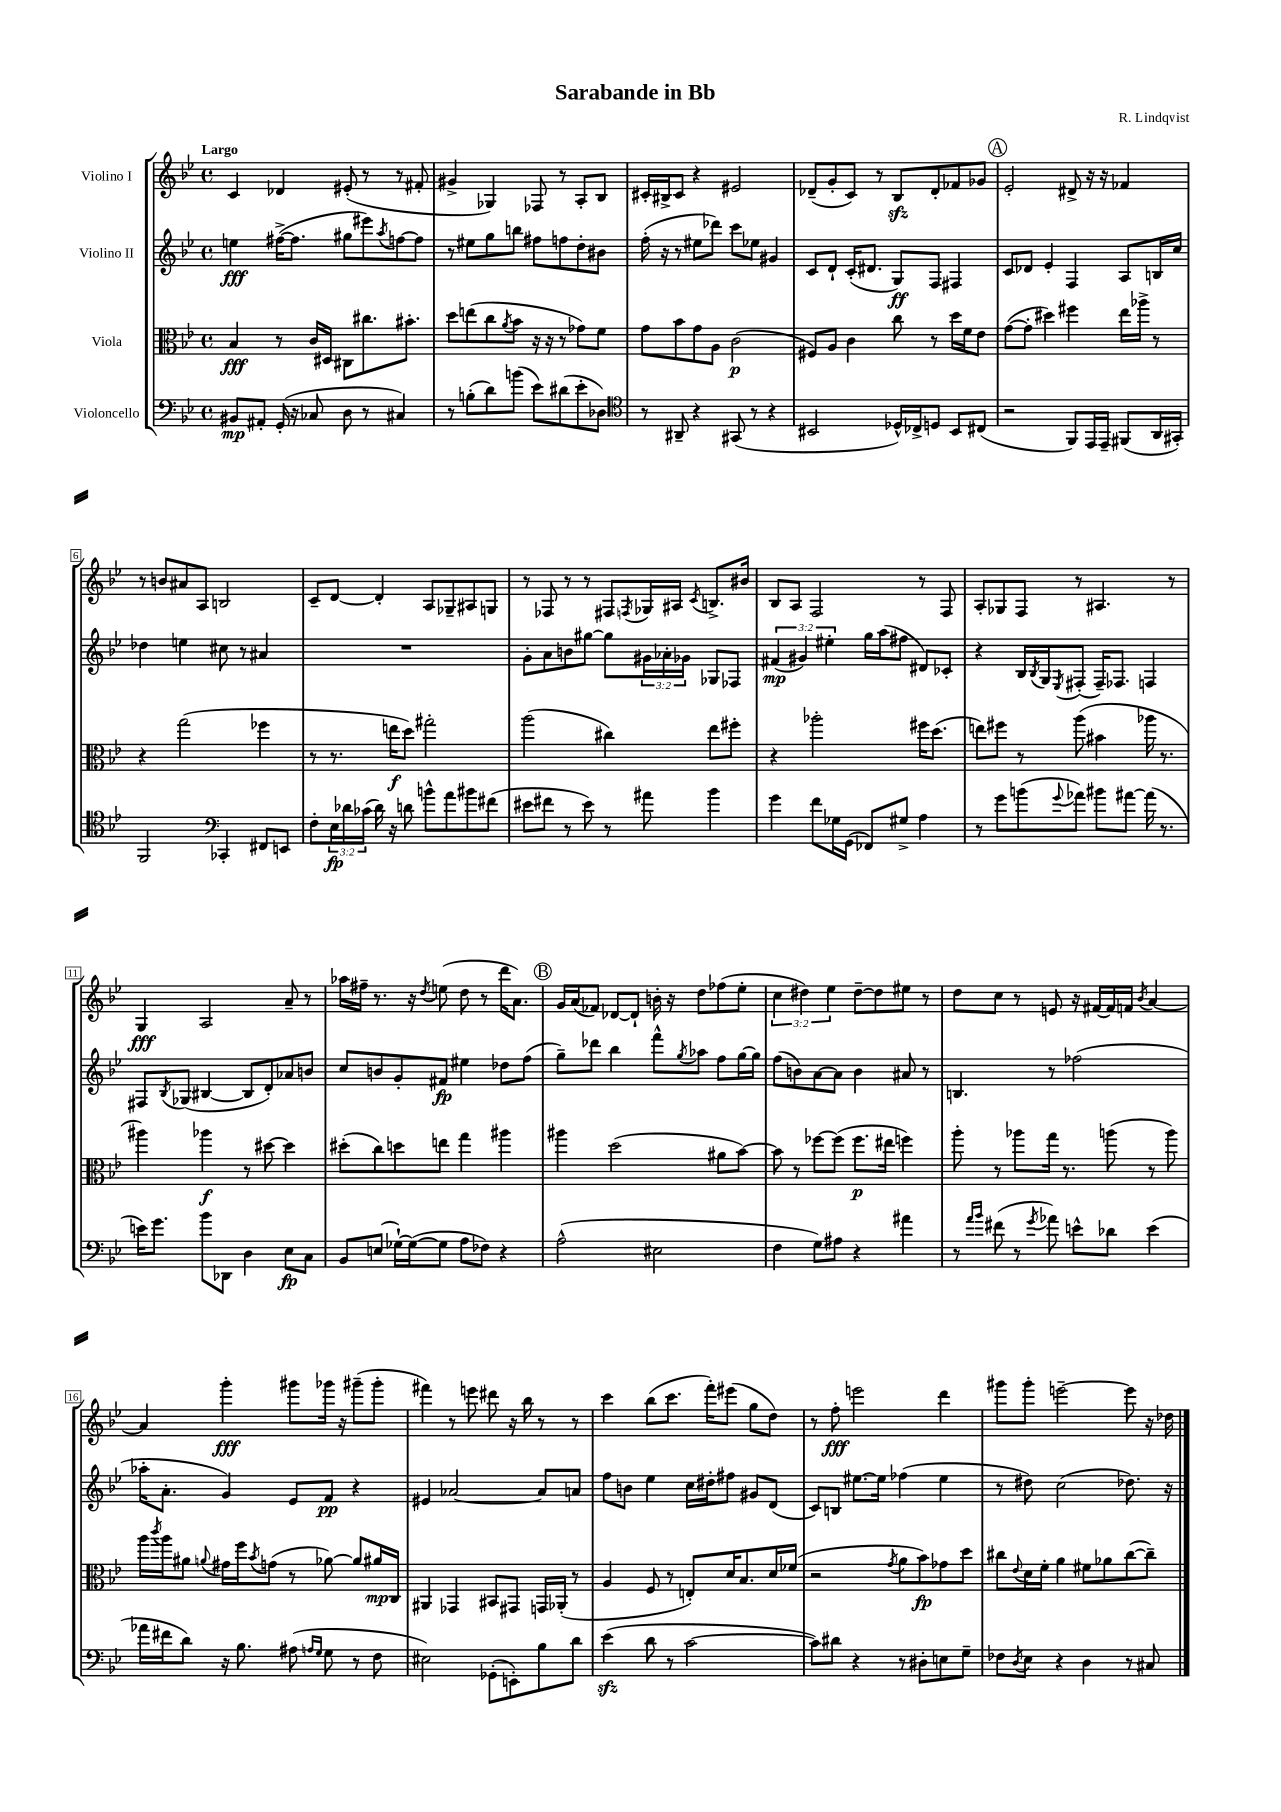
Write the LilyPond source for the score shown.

\header { title = "Sarabande in Bb" composer = "R. Lindqvist" }
<<
\new StaffGroup <<
\new Staff = "s0" \with { instrumentName = "Violino I" } {
    \clef treble \key bes \major \defaultTimeSignature \time 4/4 \override Staff.TupletNumber.text = #tuplet-number::calc-fraction-text \tempo "Largo"
    c'4 des'4 eis'8-.( r8 r8 fis'8-. |
    gis'4-> ges4) fes8 r8 a8-. bes8 |
    cis'16-. bis16-> cis'8 r4 eis'2 |
    des'8--( g'8-. c'8) r8 bes8\sfz des'8-. fes'8 ges'8 |
    \mark \markup { \circle "A" } ees'2-. dis'8-> r16 r16 fes'4 |
    r8 b'8 ais'8 a8 b2 |
    c'8-- d'8~ d'4-. a8 ges8-- ais8 g8 |
    r8 fes8 r8 r8 fis8 \acciaccatura { f8 } ges16 ais16 \acciaccatura { c'8 } b8.-> bis'16 |
    bes8 a8 f2 r8 f8 |
    a8-. ges8 f8 r8 ais4. r8 |
    g4\fff a2 a'8-- r8 |
    aes''16 fis''16-- r8. r16 \acciaccatura { d''8 } e''8( d''8 r8 d'''16 a'8.) |
    \mark \markup { \circle "B" } g'16 a'16( fes'8) des'8~ des'8-! b'16-. r16 d''8 fes''8( ees''8-. |
    \tuplet 3/2 { c''4 dis''4) ees''4 } dis''8~-- dis''8 eis''8 r8 |
    d''8 c''8 r8 e'8 r16 fis'16~ fis'16 f'16 \acciaccatura { bes'8 } a'4~ |
    a'4 g'''4-.\fff gis'''8 ges'''16 r16 gis'''8--( gis'''8-. |
    fis'''4) r8 e'''8 dis'''8 r16 bes''16 r8 r8 |
    c'''4 bes''8( c'''8. f'''16-.) eis'''8( g''8 d''8) |
    r8 f''8-.\fff e'''2 d'''4 |
    gis'''8 gis'''8-. e'''2~-- e'''8 r16 des''16 \bar "|." |
}
\new Staff = "s1" \with { instrumentName = "Violino II" } {
    \clef treble \key bes \major \defaultTimeSignature \time 4/4 \override Staff.TupletNumber.text = #tuplet-number::calc-fraction-text
    e''4\fff fis''16~->( fis''8. gis''8 eis'''8) \acciaccatura { a''8 } f''8~ f''8 |
    r8 eis''8 g''8 b''8 fis''8 f''8 d''8-. bis'8 |
    f''16-.( r16 r8 eis''8 des'''8) c'''8 ees''8 gis'4 |
    c'8 d'8-! c'16-.( dis'8. g8\ff) f8 fis4 |
    \mark \markup { \circle "A" } c'8 des'8 ees'4-. f4 a8 b16 c''16 |
    des''4 e''4 cis''8 r8 ais'4 |
    R1 |
    g'8-. a'8 b'8 gis''8~ gis''8 \tuplet 3/2 { gis'16 aes'16-. ges'16 } ges8 fes8 |
    \tuplet 3/2 { fis'4\mp( gis'4) eis''4-. } g''16 a''16( fis''8 dis'8) ces'8-. |
    r4 bes16 \acciaccatura { bes8 } g16 \acciaccatura { ees8 } fis8-.( fis16--) fes8. f4 |
    fis8 \acciaccatura { bes8 } ges8( bis4~ bis8 d'8-.) aes'8 b'8 |
    c''8 b'8 g'8-. fis'8\fp eis''4 des''8 f''8( |
    \mark \markup { \circle "B" } g''8--) des'''8 bes''4 f'''8-^ \acciaccatura { g''8 } aes''8 f''8 g''16~ g''16 |
    f''8( b'8) a'8~ a'8 b'4 ais'8 r8 |
    b4. r8 fes''2( |
    aes''16-. a'8.-. g'4) ees'8 f'8\pp r4 |
    eis'4 aes'2~ aes'8 a'8 |
    f''8 b'8 ees''4 c''16 dis''16-. fis''8 gis'8 d'8( |
    c'8) b8 eis''8.~ eis''16 fes''4( eis''4 |
    r8 dis''8) c''2( des''8.) r16 \bar "|." |
}
\new Staff = "s2" \with { instrumentName = "Viola" } {
    \clef alto \key bes \major \defaultTimeSignature \time 4/4
    bes4\fff r8 c'16 dis16 cis8 cis''8. bis'8.-. |
    d''8 e''8( c''8 \acciaccatura { a'8 } bes'8 r16 r16 r8 ges'8) f'8 |
    g'8 bes'8 g'8 a8 c'2\p( |
    fis8) a8 c'4 c''8 r8 d''16 f'16 ees'8 |
    \mark \markup { \circle "A" } g'8~( g'8-. dis''4) fis''4 ees''16 aes''16-> r8 |
    r4 g''2( fes''4 |
    r8 r8. e''16\f d''8) gis''2-. |
    a''2( cis''4) ees''8 fis''8-. |
    r4 aes''2-. fis''16 d''8.( |
    e''8) fis''8 r8 a''8( bis'4 aes''16 r8. |
    ais''4) aes''4\f r8 dis''8~ dis''4 |
    dis''8-.( c''8) d''8 e''8 g''4 ais''4 |
    \mark \markup { \circle "B" } ais''4 d''2( ais'8 bes'8~) |
    bes'8 r8 fes''8~ fes''8( fes''8.\p eis''16 f''4) |
    a''8-. r8 aes''8 g''16 r8. a''8( r8 a''8) |
    a''16 \acciaccatura { c'''8 } a''16 ais'8 \appoggiatura { a'8 } gis'16 f''16 \acciaccatura { bes'8 } g'8( r8 aes'8~) aes'8 ais'16\mp c16 |
    ais,4 ges,4 bis,8 gis,8 g,16 aes,16-.( r8 |
    a4 f8 r8 e8-.) d'16 bes8. d'16 fes'16( |
    r2 \acciaccatura { g'8 } a'8 bes'8\fp) ges'8 d''8 |
    cis''8 \appoggiatura { ees'8 } d'16 f'16-. a'4 fis'8 aes'8 cis''8~( cis''8--) \bar "|." |
}
\new Staff = "s3" \with { instrumentName = "Violoncello" } {
    \clef bass \key bes \major \defaultTimeSignature \time 4/4 \override Staff.TupletNumber.text = #tuplet-number::calc-fraction-text
    bis,8\mp ais,8-. g,16-.( r16 ces8 d8 r8 cis4) |
    r8 b8-.( d'8) b'8( ees'8) dis'8( ees'8-. des8) |
    \clef tenor r8 ais,8-- r4 gis,8( r8 r4 |
    bis,2 des16-^) ces16-> d8 bis,8 cis8( |
    \mark \markup { \circle "A" } r2 f,8) ees,16 ees,16-- fis,8( a,16 gis,16-.) |
    f,2 \clef bass ces,4-. fis,8 e,8 |
    f8-. \tuplet 3/2 { ees16\fp des'16 ces'16( } des'16) r16 d'8 b'8-^ a'8 bis'8 fis'8( |
    eis'8 fis'8 r8 eis'8) r8 ais'8 bes'4 |
    g'4 f'8 ges16 g,16( fes,8) gis8-> a4 |
    r8 g'8 b'8( \appoggiatura { g'8 } aes'8) bis'8 ais'8~ ais'16( r8. |
    e'16) g'8. bes'8 des,8 d4 ees8\fp c8 |
    bes,8 e8( ges16~-!) ges16~( ges8 a8 fes8) r4 |
    \mark \markup { \circle "B" } a2-^( eis2 |
    f4 g8) ais8 r4 ais'4 |
    r8 \grace { a'16 bes'16 } fis'8( r8 \acciaccatura { g'8 } aes'8) e'8-^ des'8 e'4( |
    aes'16 fis'16 d'8) r16 bes8. ais8( \grace { a16 g16 } g8 r8 f8 |
    eis2) ges,8-.( e,8-.) bes8 d'8 |
    ees'4\sfz( d'8 r8 c'2~ |
    c'8) dis'8 r4 r8 dis8-. e8 g8-- |
    fes8 \acciaccatura { d8 } ees8 r4 d4 r8 cis8 \bar "|." |
}
>>
>>
\layout { \context { \Score \override BarNumber.stencil = #(make-stencil-boxer 0.1 0.3 ly:text-interface::print) } }
